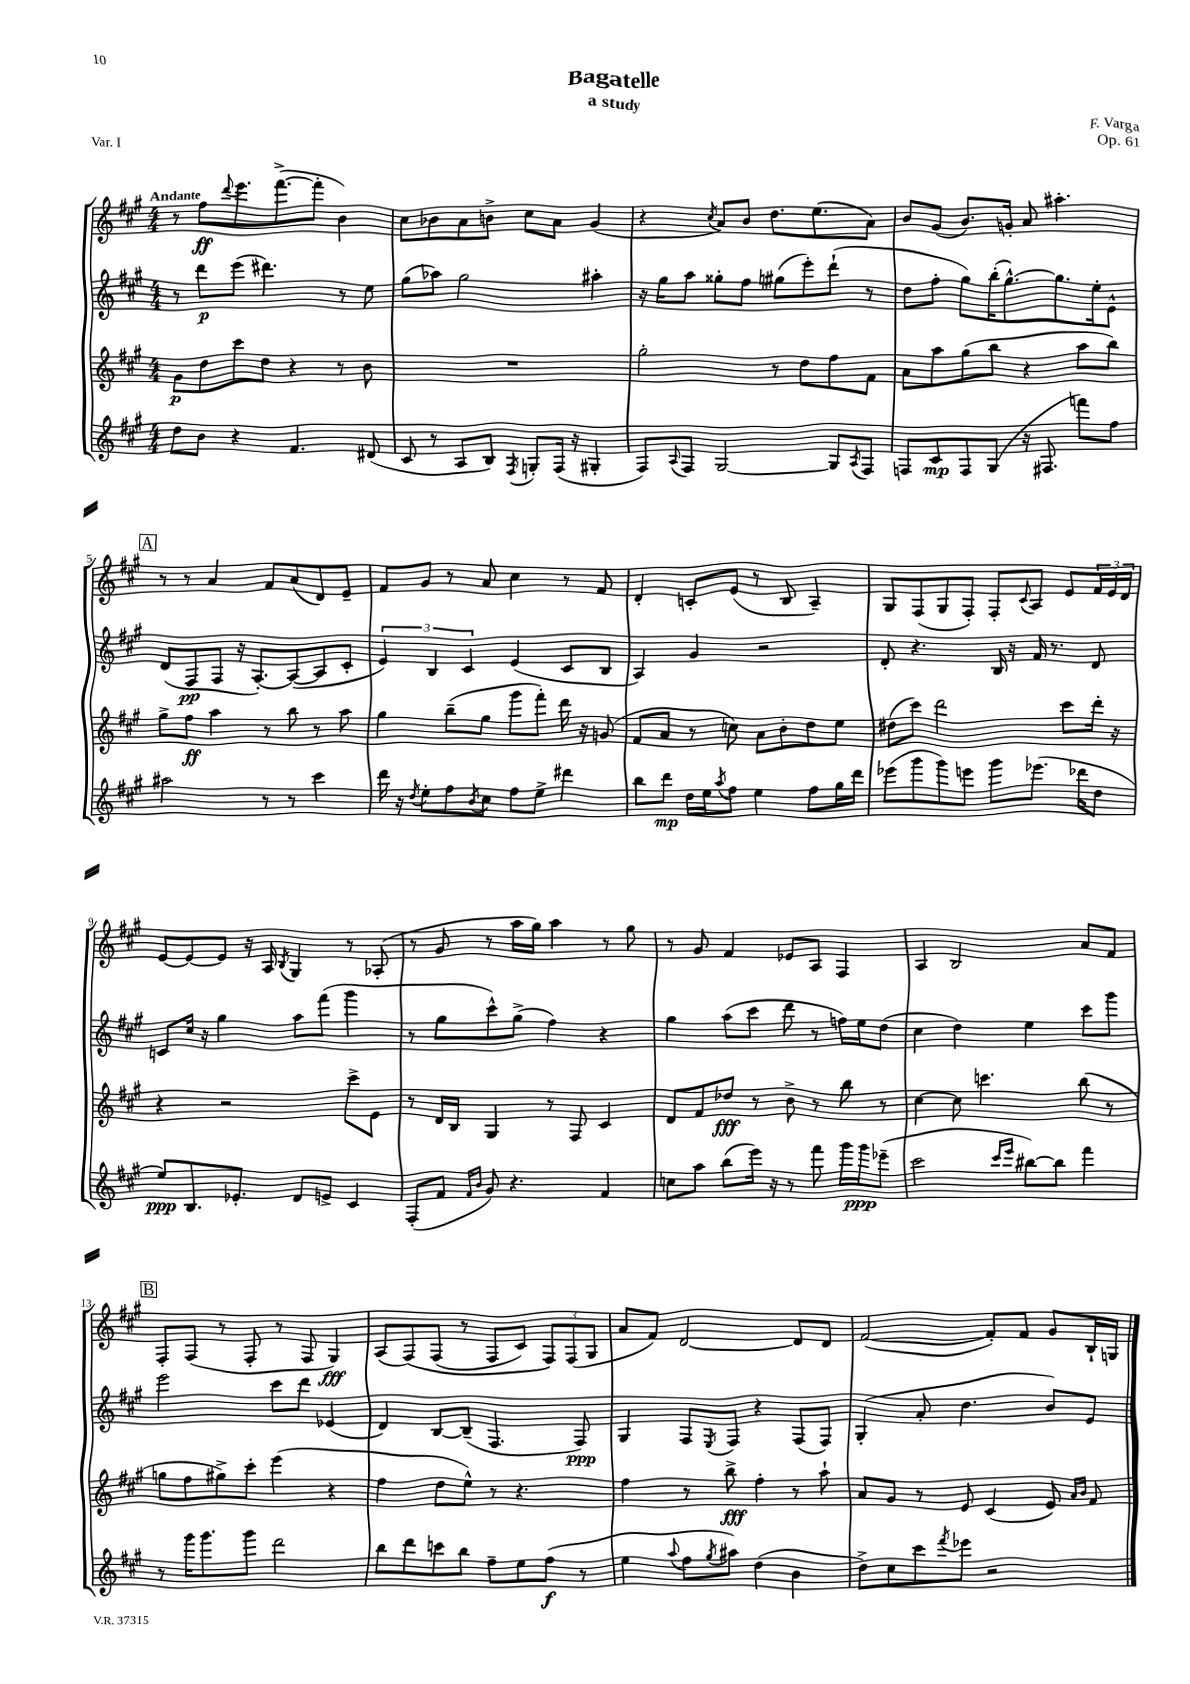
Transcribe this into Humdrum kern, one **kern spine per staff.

**kern	**dynam	**kern	**dynam	**kern	**dynam	**kern	**dynam
*part4	*part4	*part3	*part3	*part2	*part2	*part1	*part1
*staff4	*staff4	*staff3	*staff3	*staff2	*staff2	*staff1	*staff1
*clefG2	*	*clefG2	*	*clefG2	*	*clefG2	*
*k[f#c#g#]	*	*k[f#c#g#]	*	*k[f#c#g#]	*	*k[f#c#g#]	*
*M4/4	*	*M4/4	*	*M4/4	*	*M4/4	*
=1	=1	=1	=1	=1	=1	=1	=1
!	!	!	!	!	!	!LO:TX:a:B:t=Andante	!
8dd\L	.	8g#\L	p	8r	.	8r	.
8b\J	.	8dd\	.	8ddd\L	p	8ff#\L	ff
.	.	.	.	.	.	8qqddd/	.
4r	.	8ccc#\	.	(8eee\J	.	8.eee\	.
.	.	8dd\J	.	4.ddd#X\)	.	.	.
.	.	.	.	.	.	([8.fff#^\	.
4.f#/	.	4r	.	.	.	.	.
.	.	.	.	.	.	8fff#'\J]	.
.	.	8r	.	8r	.	4b\)	.
(8d#X/	.	8b\	.	8ee\	.	.	.
=2	=2	=2	=2	=2	=2	=2	=2
8c#/	.	1r	.	(8gg#\L	.	8cc#\L	.
8r	.	.	.	8aa-X\J)	.	8b-X\	.
8A/L	.	.	.	2gg#\	.	8a\	.
8B/J)	.	.	.	.	.	8bn^\J	.
8qF#/	.	.	.	.	.	.	.
8Gn'/L	.	.	.	.	.	8cc#\L	.
(16F#/Jk	.	.	.	.	.	8a\J	.
16r	.	.	.	.	.	.	.
4G#X'/	.	.	.	4aa#X'\	.	(4g#/	.
=3	=3	=3	=3	=3	=3	=3	=3
8F#/L)	.	2gg#'\	.	16r	.	4r	.
.	.	.	.	16gg#\KL	.	.	.
8qqA/	.	.	.	.	.	.	.
8F#/J	.	.	.	8aa\J	.	.	.
.	.	.	.	.	.	8qcc#/	.
[2G#/	.	.	.	8gg##X'\L	.	8a/L)	.
.	.	.	.	8ff#\J	.	8b/J	.
.	.	8r	.	(8gg#X\L	.	8.dd\L	.
.	.	8dd\L	.	8eee'\)	.	.	.
.	.	.	.	.	.	(8.ee\	.
8G#/L]	.	8ff#\	.	(8ddd`\J	.	.	.
8qA/	.	.	.	.	.	.	.
8F#/J	.	8f#\J	.	8r	.	8a\J)	.
=4	=4	=4	=4	=4	=4	=4	=4
8Fn/L	.	8a\L	.	8dd\L	.	8b/L	.
8c#/	mp	8aa\	.	8ff#'\J	.	(8g#/J	.
8F/	.	(8gg#\	.	8gg#\L)	.	8.b/L)	.
(8G#/J	.	8bb\J	.	(16bb'\K	.	.	.
.	.	.	.	[8.gg#^^\)	.	16gn'/Jk	.
16r	.	4r	.	.	.	8a/	.
8.F#X/	.	.	.	.	.	.	.
.	.	.	.	8.gg#\]	.	4.aa#X'\	.
8fffn\L)	.	8aa\L	.	.	.	.	.
.	.	.	.	16ee'\k	.	.	.
8ff#\J	.	8bb\J)	.	8e^^\J	.	.	.
!!LO:LB:g=z
!!LO:REH:place=s1:t=A
=5	=5	=5	=5	=5	=5	=5	=5
2aa#X\	.	8gg#^\L	.	(8d/L	.	8r	.
.	.	8ff#\J	ff	8F#/	pp	8r	.
.	.	4aa\	.	8F#/J	.	4a/	.
.	.	.	.	16r	.	.	.
.	.	.	.	[8.A'/L)	.	.	.
8r	.	8r	.	.	.	8f#/L	.
8r	.	8bb\	.	(8A/_	.	(8a/	.
4ccc#\	.	8r	.	8A/]	.	8d/)	.
.	.	8aa\	.	8c#'/J	.	8e~/J	.
=6	=6	=6	=6	=6	=6	=6	=6
16ddd\	.	4gg#\	.	6e/)	.	8f#/L	.
16r	.	.	.	.	.	.	.
8qdd/	.	.	.	.	.	.	.
8ee'\L	.	.	.	.	.	8g#/J	.
.	.	.	.	6B/	.	.	.
8ff#\	.	(8bb~\L	.	.	.	8r	.
.	.	.	.	6c#/	.	.	.
8qb/	.	.	.	.	.	.	.
8cc#\J	.	8gg#\J	.	.	.	8a/	.
8ff#\L	.	8ggg#\L	.	(4e/	.	4cc#\	.
8ee^\J	.	8fff#'\J)	.	.	.	.	.
4ddd#X\	.	16ddd\	.	8c#/L	.	8r	.
.	.	16r	.	.	.	.	.
.	.	(8gn/	.	8B/J	.	8f#/	.
=7	=7	=7	=7	=7	=7	=7	=7
8bb\L	.	8f#/L	.	4A/)	.	4d'/	.
8ddd\J	mp	8a/J	.	.	.	.	.
16dd\LL	.	8r	.	4g#/	.	8cn'/L	.
16ee\J	.	.	.	.	.	.	.
8qaa/	.	.	.	.	.	.	.
8ff#\J	.	8ccn\)	.	.	.	(8e/J	.
4ee\	.	8a\L	.	2r	.	8r	.
.	.	8b'\	.	.	.	8B/	.
8ff#\L	.	8dd\	.	.	.	4A~/)	.
16gg#\L	.	8ee\J	.	.	.	.	.
16ddd\JJ	.	.	.	.	.	.	.
=8	=8	=8	=8	=8	=8	=8	=8
(8eee-X\L	.	(8dd#X\L	.	8d'/	.	8G#/L	.
8ggg#\	.	8ccc#\J)	.	4.r	.	(8F#/	.
8ggg#\)	.	2ddd\	.	.	.	8G#/	.
8eeen\J	.	.	.	.	.	8F#'/J)	.
8ggg#\L	.	.	.	16B/	.	8F#'/L	.
.	.	.	.	16r	.	.	.
.	.	.	.	.	.	8qqc#/	.
(8.eee-X\J	.	.	.	16f#/	.	8A/J	.
.	.	.	.	8.r	.	.	.
.	.	8ccc#\L	.	.	.	8e/L	.
16ddd-X\KL	.	.	.	.	.	.	.
8dd\J	.	16ddd'\Jk	.	8d/	.	24f#/L	.
.	.	.	.	.	.	24e/	.
.	.	16r	.	.	.	.	.
.	.	.	.	.	.	24d/JJ	.
!!LO:LB:g=z
=9	=9	=9	=9	=9	=9	=9	=9
8ee/L)	ppp	4r	.	8cn/L	.	[8e/L	.
8.B/	.	.	.	16cc#/Jk	.	8e/_	.
.	.	.	.	16r	.	.	.
.	.	2r	.	4gg#\	.	8e/J]	.
8.e-X'/J	.	.	.	.	.	.	.
.	.	.	.	.	.	16r	.
.	.	.	.	.	.	16A/	.
.	.	.	.	.	.	8qB/	.
8d/L	.	.	.	8aa\L	.	4G#/	.
8en^/J	.	.	.	(8fff#\J	.	.	.
4c#/	.	8ccc#^\L	.	4ggg#\	.	8r	.
.	.	8e\J	.	.	.	(8A-X'/	.
=10	=10	=10	=10	=10	=10	=10	=10
(8F#'/L	.	8r	.	8r	.	8r	.
8f#/J	.	16d/LL	.	8gg#\L	.	8g#/	.
.	.	16B/JJ	.	.	.	.	.
16qqf#/LL	.	.	.	.	.	.	.
16qqb/JJ	.	.	.	.	.	.	.
8g#/)	.	4G#/	.	8ccc#^^\)	.	8r	.
4.r	.	.	.	(8gg#^\J	.	16aa\LL	.
.	.	.	.	.	.	16gg#\JJ)	.
.	.	8r	.	4ff#\)	.	4aa\	.
.	.	8F#/	.	.	.	.	.
4f#/	.	4c#/	.	4r	.	8r	.
.	.	.	.	.	.	8gg#\	.
=11	=11	=11	=11	=11	=11	=11	=11
8ccn\L	.	8d/L	.	4gg#\	.	8r	.
8aa\J	.	8f#/	.	.	.	8g#/	.
(8bb\L	.	8dd-X/J	fff	(8aa\L	.	4f#/	.
16eee\Jk)	.	8r	.	8ccc#\J	.	.	.
16r	.	.	.	.	.	.	.
8r	.	8b^\	.	8ddd\	.	8e-X/L	.
8fff#\	.	8r	.	8r	.	8A/J	.
16ggg#\LL	.	8bb\	.	16ffn\LL)	.	4F#/	.
16ggg#\J	ppp	.	.	16ee\J	.	.	.
(8eee-X~\J	.	8r	.	(8dd\J	.	.	.
=12	=12	=12	=12	=12	=12	=12	=12
2ccc#\	.	[4cc#\	.	4cc#\	.	4A/	.
.	.	8cc#\]	.	4dd\)	.	2B/	.
.	.	4.cccn\	.	.	.	.	.
16qqccc#/LL	.	.	.	.	.	.	.
16qqeee/JJ	.	.	.	.	.	.	.
[8bb#X\L)	.	.	.	4ee\	.	.	.
8bb#\J]	.	.	.	.	.	.	.
4fff#\	.	(8bb\	.	8ccc#\L	.	8a/L	.
.	.	8r	.	8ggg#\J	.	8f#/J	.
!!LO:LB:g=z
!!LO:REH:place=s1:t=B
=13	=13	=13	=13	=13	=13	=13	=13
8r	.	8ggn\L	.	2eee\	.	8F#'/L	.
16ggg#\KL	.	8ff#\	.	.	.	(8F#/J	.
8.ggg#\	.	.	.	.	.	.	.
.	.	8gg#X^\)	.	.	.	8r	.
8ggg#\J	.	8ccc#'\J	.	.	.	8F#'/	.
2ddd\	.	(4eee\	.	8ccc#\L	.	8r	.
.	.	.	.	8ddd\J	.	8F#/	.
.	.	4r	.	(4e-X/	.	4G#/)	fff
=14	=14	=14	=14	=14	=14	=14	=14
8bb\L	.	4ff#\	.	4d/)	.	(8A/L	.
8ddd\	.	.	.	.	.	(8F#/)	.
8cccn\	.	8dd\L	.	[8B/L	.	(8F#/J	.
8bb\J	.	8ee^^\J)	.	(8B~/J]	.	8r	.
8ff#~\L	.	8r	.	4.F#/	.	8F#/L	.
8ee\	.	4.r	.	.	.	8c#/J)	.
(8ff#\J	f	.	.	.	.	12F#/L)	.
.	.	.	.	.	.	(12F#/	.
8r	.	.	.	8F#/)	ppp	.	.
.	.	.	.	.	.	12G#/J	.
=15	=15	=15	=15	=15	=15	=15	=15
4ee\	.	4ff#\	.	4G#/	.	8a/L	.
.	.	.	.	.	.	8f#/J)	.
8qqaa/	.	.	.	.	.	.	.
8ff#\L	.	8r	.	8F#/L	.	[2d/	.
8qgg#/	.	.	.	8qE/	.	.	.
8aa#X\J)	.	8bb^\	fff	8F#/J	.	.	.
(4dd\	.	4ff#'\	.	4r	.	.	.
4b\	.	8r	.	(8F#/L	.	8d/L]	.
.	.	8aa`\	.	8F#/J)	.	8d/J	.
=16	=16	=16	=16	=16	=16	=16	=16
8dd^\L)	.	8a/L	.	(4G#'/	.	([2f#/	.
8cc#\	.	8g#/J	.	.	.	.	.
8ccc#\	.	8r	.	8a'/	.	.	.
8qfff#/	.	.	.	.	.	.	.
8eee-X\J	.	8e/	.	4.dd\	.	.	.
2r	.	(4c#/	.	.	.	8f#'/L])	.
.	.	.	.	.	.	8f#/J	.
.	.	8e/)	.	8b/L)	.	8g#/L	.
.	.	16qqa/LL	.	.	.	.	.
.	.	16qqb/JJ	.	.	.	.	.
.	.	8f#/	.	8e/J	.	16B`/L	.
.	.	.	.	.	.	16Gn/JJ	.
==	==	==	==	==	==	==	==
*-	*-	*-	*-	*-	*-	*-	*-
